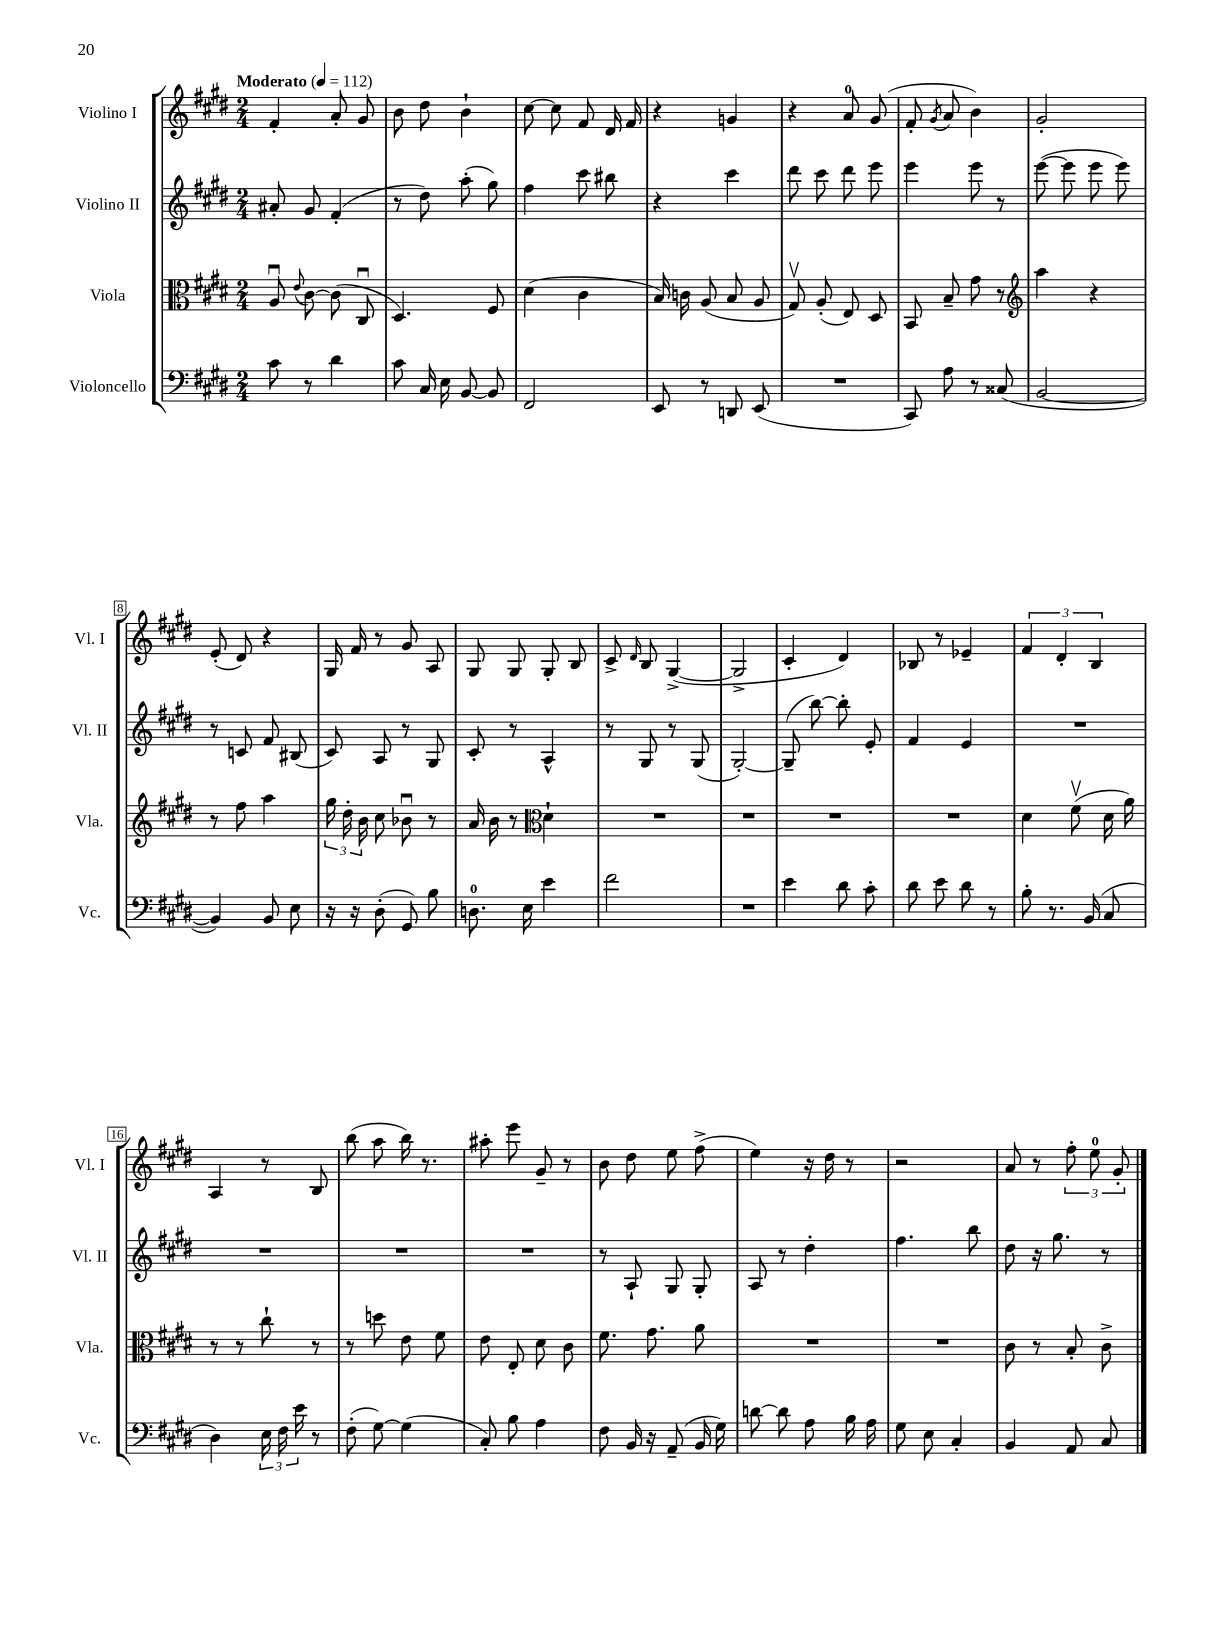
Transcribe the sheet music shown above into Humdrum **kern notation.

**kern	**kern	**kern	**kern
*staff4	*staff3	*staff2	*staff1
*clefF4	*clefC3	*clefG2	*clefG2
*k[f#c#g#d#]	*k[f#c#g#d#]	*k[f#c#g#d#]	*k[f#c#g#d#]
*M2/4	*M2/4	*M2/4	*M2/4
*MM112	*MM112	*MM112	*MM112
8c#	8Au	8a#'	4f#'
.	8qqe	.	.
8r	[8c#	8g#	.
4d#	(8c#]	(4f#'	8a'
.	8C#u	.	8g#
=	=	=	=
8c#	4.D#)	8r	8b
16C#	.	8dd#)	8dd#
16E	.	.	.
[8BB	.	(8aa'	4b`
8BB]	8F#	8gg#)	.
=	=	=	=
2FF#	(4d#	4ff#	[8cc#
.	.	.	8cc#]
.	4c#	8ccc#	8f#
.	.	8bb#	16d#
.	.	.	16f#
=	=	=	=
8EE	16B)	4r	4r
.	16c	.	.
8r	(8A	.	.
8DD	8B	4ccc#	4g
(8EE	8A	.	.
=	=	=	=
2r	8G#v)	8ddd#	4r
.	(8A'	8ccc#	.
.	8E)	8ddd#	8a
.	8D#	8eee	(8g#
=	=	=	=
8CC#)	8BB	4eee	8f#'
.	.	.	8qg#
8A	8B~	.	8a
8r	8g#	8eee	4b)
(8C##	8r	8r	.
=	=	=	=
*	*clefG2	*	*
[2BB	4aa	([8eee	2g#'
.	.	8eee]	.
.	4r	8eee	.
.	.	8eee)	.
=	=	=	=
4BB])	8r	8r	(8e'
.	8ff#	8c	8d#)
8BB	4aa	8f#	4r
8E	.	(8B#	.
=	=	=	=
16r	24gg#	8c#)	16G#
.	24dd#'	.	.
16r	.	.	16f#
.	24b	.	.
(8D#'	8cc#	8A	8r
8GG#)	8b-u	8r	8g#
8B	8r	8G#	8A
=	=	=	=
8.D	16a	8c#'	8G#
.	16b	.	.
.	8r	8r	8G#
16E	.	.	.
*	*clefC3	*	*
4e	4d#`	4A^^	8G#'
.	.	.	8B
=	=	=	=
2f#	2r	8r	8c#^
.	.	.	16qqd#
.	.	8G#	8B
.	.	8r	([4G#^
.	.	(8G#	.
=	=	=	=
2r	2r	[2G#')	2G#^]
=	=	=	=
4e	2r	(8G#~]	4c#'
.	.	[8bb)	.
8d#	.	8bb']	4d#)
8c#'	.	8e'	.
=	=	=	=
8d#	2r	4f#	8B-
8e	.	.	8r
8d#	.	4e	4e-~
8r	.	.	.
=	=	=	=
8B'	4d#	2r	6f#
8.r	.	.	.
.	.	.	6d#'
.	(8f#v	.	.
(16BB	.	.	.
.	.	.	6B
8C#	16d#	.	.
.	16a)	.	.
=	=	=	=
4D#)	8r	2r	4A
.	8r	.	.
24E	8cc#`	.	8r
24F#	.	.	.
24e	.	.	.
8r	8r	.	8B
=	=	=	=
(8F#'	8r	2r	(8bb
[8G#)	8dd	.	8aa
(4G#]	8e	.	16bb)
.	.	.	8.r
.	8f#	.	.
=	=	=	=
8C#')	8e	2r	8aa#'
8B	8E'	.	8eee
4A	8d#	.	8g#~
.	8c#	.	8r
=	=	=	=
8F#	8.f#	8r	8b
16BB	.	8A`	8dd#
16r	8.g#	.	.
(8AA~	.	8G#	8ee
16BB	8a	8G#'	(8ff#^
16G#)	.	.	.
=	=	=	=
[8d	2r	8A	4ee)
8d]	.	8r	.
8A	.	4dd#'	16r
.	.	.	16dd#
16B	.	.	8r
16A	.	.	.
=	=	=	=
8G#	2r	4.ff#	2r
8E	.	.	.
4C#'	.	.	.
.	.	8bb	.
=	=	=	=
4BB	8c#	8dd#	8a
.	8r	16r	8r
.	.	8.gg#	.
8AA	8B'	.	12ff#'
.	.	.	12ee
8C#	8c#^	8r	.
.	.	.	12g#'
==	==	==	==
*-	*-	*-	*-
